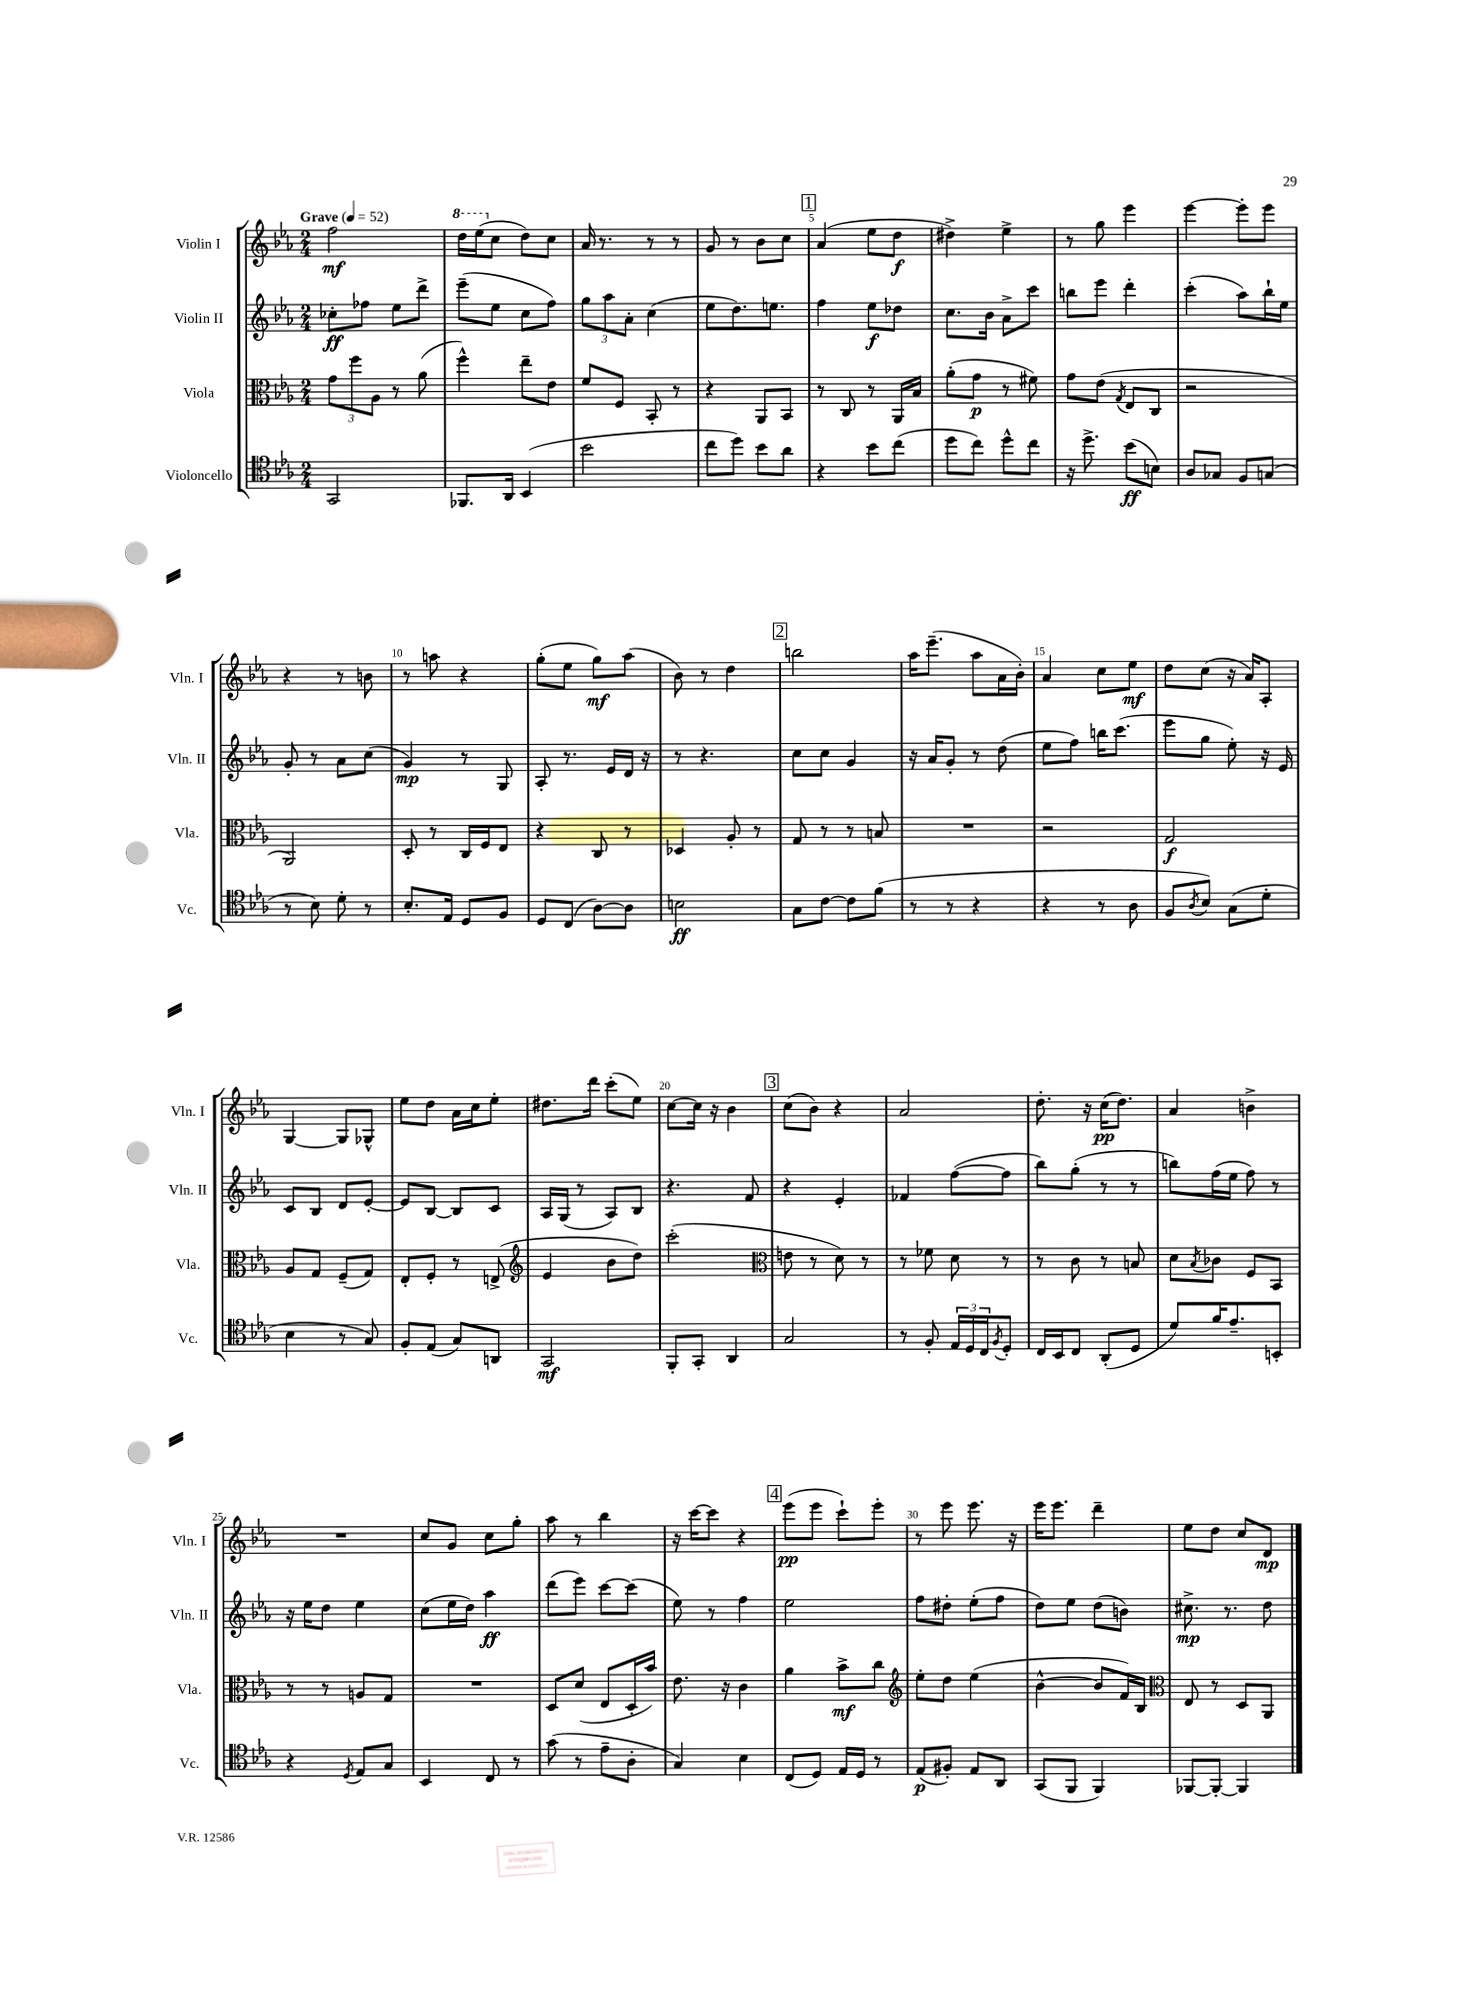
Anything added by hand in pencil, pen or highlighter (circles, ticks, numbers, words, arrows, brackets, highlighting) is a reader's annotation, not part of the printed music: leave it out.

**kern	**kern	**kern	**kern
*staff4	*staff3	*staff2	*staff1
*clefC4	*clefC3	*clefG2	*clefG2
*k[b-e-a-]	*k[b-e-a-]	*k[b-e-a-]	*k[b-e-a-]
*M2/4	*M2/4	*M2/4	*M2/4
*MM52	*MM52	*MM52	*MM52
2GG	12g	8cc-'	2ff
.	12ff	.	.
.	.	8ff-	.
.	12A-	.	.
.	8r	8ee-	.
.	(8a-	8ddd^	.
=	=	=	=
8.FF-	4ff^^)	(8eee-~	16ddd
.	.	.	(16eee-
.	.	8ee-	8cc
16AA-	.	.	.
(4BB-	8ee-~	8cc	8dd)
.	8e-	8ff)	8cc
=	=	=	=
2b-	8f	12gg	16a-
.	.	.	8.r
.	.	12aa-	.
.	8F	.	.
.	.	12a-'	.
.	8BB-'	(4cc	8r
.	8r	.	8r
=	=	=	=
8cc	4r	8ee-	8g
8dd)	.	8.dd)	8r
8b-	8AA-	.	8b-
.	.	8.ee	.
8a-	8BB-	.	8cc
=	=	=	=
4r	8r	4ff	(4a-
.	8C	.	.
8b-	8r	8ee-	8ee-
(8cc	16AA-	8dd-	8dd
.	16B-	.	.
=	=	=	=
8dd	(8a-'	8.cc	4dd#^)
8cc)	8g	.	.
.	.	16b-	.
8dd^^	8r	8a-^	4ee-^
8cc	8f#)	8ccc	.
=	=	=	=
16r	8g	8bb	8r
8.dd^	.	.	.
.	(8e-	8eee-	8gg
.	8qG	.	.
(8b-	8E-	4ddd'	4eee-
8B)	8C	.	.
=	=	=	=
8A-	2r	(4ccc'	[4eee-
8G-	.	.	.
8F	.	8aa-)	8eee-']
(8G	.	16bb-`	8eee-
.	.	16ee-	.
=	=	=	=
8r	2AA-)	8g'	4r
8B-)	.	8r	.
8d'	.	8a-	8r
8r	.	(8cc	8b
=	=	=	=
8.B-'	8D'	4g)	8r
.	8r	.	8aa
16E-	.	.	.
8D	16C	8r	4r
.	16F	.	.
8F	8E-	8G	.
=	=	=	=
8D	4r	8A-'	(8gg'
(8C	.	8.r	8ee-
[8A-)	8C	.	8gg)
.	.	16e-	.
8A-]	8r	16d	(8aa-
.	.	16r	.
=	=	=	=
2B	4D-	8r	8b-)
.	.	4.r	8r
.	8A-'	.	4dd
.	8r	.	.
=	=	=	=
8G	8G	8cc	2bb
[8c	8r	8cc	.
8c]	8r	4g	.
(8f	8B	.	.
=	=	=	=
8r	2r	16r	16aa-
.	.	16a-	(8.eee-~
8r	.	8g'	.
4r	.	8r	8aa-
.	.	(8dd	16a-
.	.	.	16b-')
=	=	=	=
4r	2r	8ee-	4a-
.	.	8ff)	.
8r	.	16bb	8cc
.	.	(8.ccc	.
8A-	.	.	8ee-
=	=	=	=
8F	2G	8eee-	8dd
8qA-	.	.	.
8B-)	.	8gg	(8cc
(8G	.	8ee-')	16r
.	.	.	16a-)
8d'	.	16r	8A-'
.	.	16e-	.
=	=	=	=
4B-	8A-	8c	[4G
.	8G	8B-	.
8r	(8F~	8d	8G]
8G)	8G)	[8e-'	8G-^^
=	=	=	=
8F'	8E-'	8e-]	8ee-
(8E-	8F'	[8B-	8dd
8G)	8r	8B-]	16a-
.	.	.	16cc
8AA	(8E^	8c	8ee-'
=	=	=	=
*	*clefG2	*	*
2GG	4e-	16A-	8.dd#
.	.	(16G	.
.	.	8r	.
.	.	.	16ddd
.	8b-	8A-)	(8ccc'
.	8dd)	8B-	8ee-)
=	=	=	=
8FF'	(2ccc'	4.r	[8cc
8GG'	.	.	16cc]
.	.	.	16r
4AA-	.	.	4b-
.	.	8f	.
=	=	=	=
*	*clefC3	*	*
2G	8e	4r	(8cc
.	8r	.	8b-)
.	8d)	4e-'	4r
.	8r	.	.
=	=	=	=
8r	8r	4f-	2a-
8F'	8f-	.	.
24E-	8d	([8ff	.
24D	.	.	.
24C	.	.	.
8qF	.	.	.
8D'	8r	8ff]	.
=	=	=	=
16C	8r	8bb-)	8.dd'
16BB-	.	.	.
8C	8c	(8gg'	.
.	.	.	16r
(8AA-'	8r	8r	(16cc
.	.	.	8.dd)
8D	8B	8r	.
=	=	=	=
8d)	8d	8bb)	4a-
.	8qB-	.	.
16f	8c-	(16ff	.
8.e-~	.	16ee-	.
.	8F	8ff)	4b^
8BB'	8BB-	8r	.
=	=	=	=
4r	8r	16r	2r
.	.	16ee-	.
.	8r	8dd	.
8qD	.	.	.
8E-	8A	4ee-	.
8G	8G	.	.
=	=	=	=
4BB-	2r	(8cc	8cc
.	.	16ee-	8g
.	.	16dd)	.
8C	.	4aa-	8cc
8r	.	.	8gg'
=	=	=	=
(8g	8D	(8ddd	8aa-
8r	(8d	8eee-)	8r
8e-~	8E-	[8ccc	4bb-
8A-'	16D'	(8ccc]	.
.	16b-)	.	.
=	=	=	=
4G)	8.e-	8ee-)	16r
.	.	.	[16ccc
.	.	8r	8ccc]
.	16r	.	.
4B-	4c	4ff	4r
=	=	=	=
(8C	4a-	2ee-	(8eee-
8D)	.	.	8eee-
16E-	8b-^	.	8ccc`)
16D	.	.	.
8r	8cc	.	8eee-'
=	=	=	=
*	*clefG2	*	*
(8E-	8ee-'	8ff	8r
8F#')	8dd	8dd#'	8eee-
8E-	(4ee-	(8ee-'	8.eee-
8AA-	.	8ff	.
.	.	.	16r
=	=	=	=
(8GG	[4b-^^	8dd)	16eee-
.	.	.	8.eee-
8FF	.	8ee-	.
4FF)	8b-]	(8dd	4ddd~
.	16f)	8b)	.
.	16B-	.	.
=	=	=	=
*	*clefC3	*	*
[8FF-	8E-	8.cc#^	8ee-
8FF-'_	8r	.	8dd
.	.	8.r	.
4FF-]	8D	.	8cc
.	8AA-	8dd	8d
==	==	==	==
*-	*-	*-	*-
